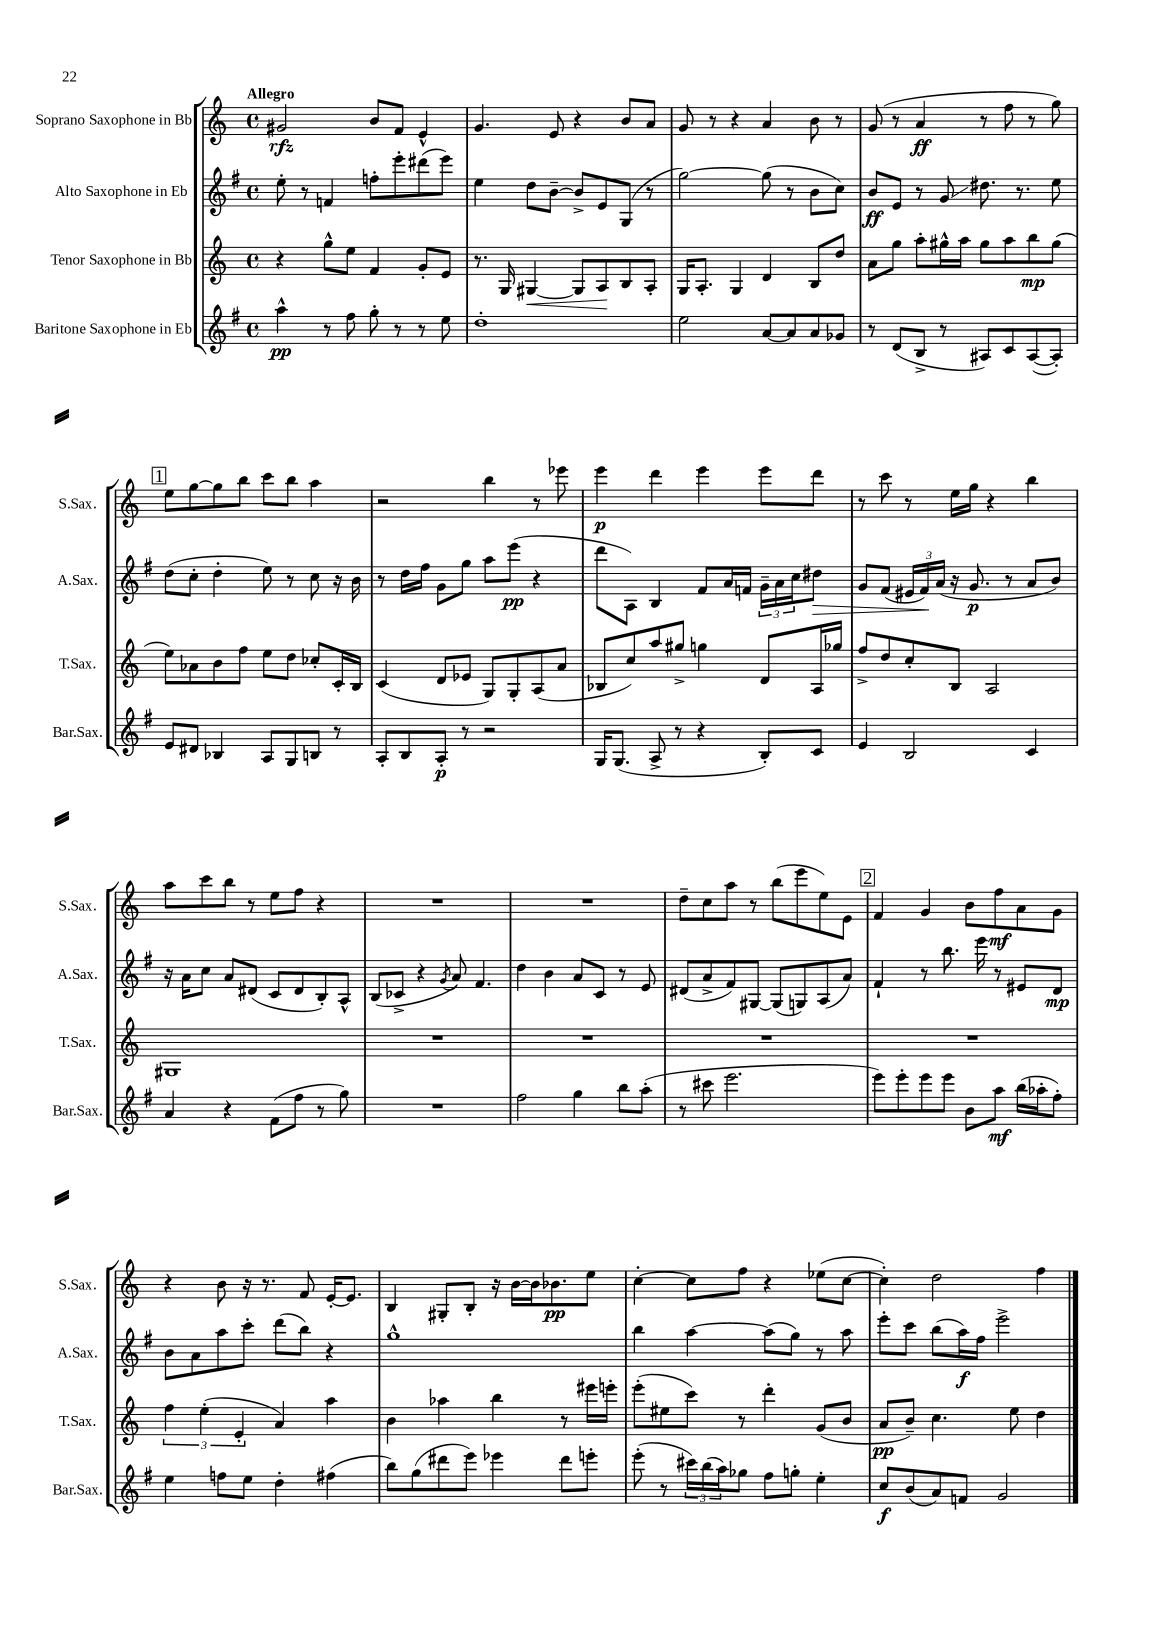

**kern	**kern	**kern	**kern
*staff4	*staff3	*staff2	*staff1
*clefG2	*clefG2	*clefG2	*clefG2
*k[f#]	*k[]	*k[f#]	*k[]
*M4/4	*M4/4	*M4/4	*M4/4
*met(c)	*met(c)	*met(c)	*met(c)
4aa^^\	4r	8ee'\	2g#/
.	.	8r	.
8r	8gg^^\L	4f/	.
8ff#\	8ee\J	.	.
8gg'\	4f/	8ff'\L	8b/L
8r	.	8eee'\	8f/J
8r	8g'/L	(8ddd#\	4e^^/
8ee\	8e/J	8eee\J)	.
=	=	=	=
1dd'	8.r	4ee\	4.g/
.	16G/	.	.
.	[4G#/	8dd\L	.
.	.	[8b~\J	8e/
.	8G#/]L	8b^/]L	4r
.	8A/	8e/	.
.	8B/	(8G/J	8b/L
.	8A'/J	8r	8a/J
=	=	=	=
2ee\	16G/LK	[2gg\)	8g/
.	8.A'/J	.	.
.	.	.	8r
.	4G/	.	4r
[8a/L	4d/	(8gg\]	4a/
8a/]	.	8r	.
8a/	8B/L	8b\L	8b\
8g-/J	8dd/J	8cc\J)	8r
=	=	=	=
8r	8a\L	8b/L	(8g/
(8d/L	8gg\J	8e/J	8r
8B^/J	8aa'\L	8r	4a/
8r	16gg#^^\L	8g/	.
.	16aa\JJ	.	.
8A#/L)	8gg#\L	8.dd#\	8r
8c/	8aa\	.	8ff\
.	.	8.r	.
([8A#/	8bb\	.	8r
8A#'/]J)	(8gg#\J	8ee\	8gg\)
=	=	=	=
8e/L	8ee\L)	(8dd\L	8ee\L
8d#/J	8a-\	8cc'\J	[8gg\
4B-/	8b\	4dd'\	8gg\]
.	8ff\J	.	8bb\J
8A/L	8ee\L	8ee\)	8ccc\L
8G/	8dd\J	8r	8bb\J
8B/J	8cc-'/L	8cc\	4aa\
8r	16c'/L	16r	.
.	16B/JJ	16b\	.
=	=	=	=
8A'/L	(4c/	8r	2r
8B/	.	16dd\LL	.
.	.	16ff#\JJ	.
8A'/J	8d/L	8g\L	.
8r	8e-/J	8gg\J	.
2r	8G/L)	8aa\L	4bb\
.	8G'/	(8eee\J	.
.	(8A/	4r	8r
.	8a/J	.	8eee-\
=	=	=	=
16G/LK	8B-/L	8ddd\L	4eee\
(8.G/J	.	.	.
.	8cc/)	8A\J)	.
8A^/	8aa/	4B/	4ddd\
8r	8gg#^/J	.	.
4r	4gg\	8f#/L	4eee\
.	.	16a/L	.
.	.	16f/JJ	.
8B'/L)	8d/L	24g~\LL	8eee\L
.	.	24a\	.
.	.	24cc\J	.
8c/J	16A/L	8dd#\J	8ddd\J
.	16gg-/JJ	.	.
=	=	=	=
4e/	8ff^/L	8g/L	8r
.	8dd/	(8f#/J	8ccc\
2B/	8cc'/	24e#/LL	8r
.	.	24f#/)	.
.	.	(24a/JJ	.
.	8B/J	16r	16ee\LL
.	.	8.g/	16gg\JJ
.	2A/	.	4r
.	.	8r	.
4c/	.	8a/L	4bb\
.	.	8b/J)	.
=	=	=	=
4a/	1G#	16r	8aa\L
.	.	16a\LK	.
.	.	8cc\J	8ccc\
4r	.	8a/L	8bb\J
.	.	(8d#/J	8r
(8f#\L	.	8c/L	8ee\L
8ff#\J	.	8d#/	8ff\J
8r	.	8B'/)	4r
8gg\)	.	8A^^/J	.
=	=	=	=
1r	1r	(8B/L	1r
.	.	8c-^/J	.
.	.	4r	.
.	.	8qg/	.
.	.	8a/)	.
.	.	4.f#/	.
=	=	=	=
2ff#\	1r	4dd\	1r
.	.	4b\	.
4gg\	.	8a/L	.
.	.	8c/J	.
8bb\L	.	8r	.
(8aa'\J	.	8e/	.
=	=	=	=
8r	1r	(8d#/L	8dd~\L
8ccc#\	.	8a^/	8cc\
2.eee\	.	8f#/)	8aa\J
.	.	[8G#/J	8r
.	.	(8G#/]L	(8bb\L
.	.	8G/)	8eee\
.	.	(8A/	8ee\)
.	.	8a/J)	8e\J
=	=	=	=
8eee\L)	1r	4f#`/	4f/
8eee'\	.	.	.
8eee\	.	8r	4g/
8eee\J	.	8.bb\	.
8b\L	.	.	8b\L
.	.	16eee\	.
8aa\J	.	8r	8ff\
(16bb\LL	.	8e#/L	8a\
16aa-'\J	.	.	.
8ff#'\J)	.	8d/J	8g\J
=	=	=	=
4ee\	6ff\	8b\L	4r
.	.	8a\	.
.	(6ee'\	.	.
8ff\L	.	8aa\	8b\
.	6e'/	.	.
8ee\J	.	8ccc'\J	16r
.	.	.	8.r
4dd'\	4a/)	(8ddd\L	.
.	.	8bb\J)	8f/
(4ff#\	4aa\	4r	[16e'/LK
.	.	.	8.e/]J
=	=	=	=
8bb\L)	4b\	1gg^^	4B/
(8gg\	.	.	.
8ddd#\	4aa-\	.	8G#'/L
8eee\J)	.	.	8B'/J
4eee-\	4bb\	.	16r
.	.	.	[16b\LL
.	.	.	16b\]J
.	.	.	8.b-\
8ddd#\L	8r	.	.
8eee'\J	16eee#\LL	.	8ee\J
.	16eee'\JJ	.	.
=	=	=	=
(8eee'\	(8eee'\L	4bb\	[4cc'\
8r	8ee#\	.	.
24ccc#\LL)	8ccc\J)	[4aa\	8cc\]L
(24bb\	.	.	.
24aa\J)	.	.	.
8gg-\J	8r	.	8ff\J
8ff#\L	4ddd'\	(8aa\]L	4r
8gg'\J	.	8gg\J)	.
4ee'\	(8g/L	8r	(8ee-\L
.	8b/J	8aa\	[8cc\J
=	=	=	=
8cc/L	8a/L	8eee'\L	4cc'\])
(8b/	8b~/J)	8ccc\J	.
8a/)	4.cc\	(8bb\L	2dd\
8f/J	.	16aa\L)	.
.	.	16ff#\JJ	.
2g/	.	2eee^\	.
.	8ee\	.	.
.	4dd\	.	4ff\
==	==	==	==
*-	*-	*-	*-
